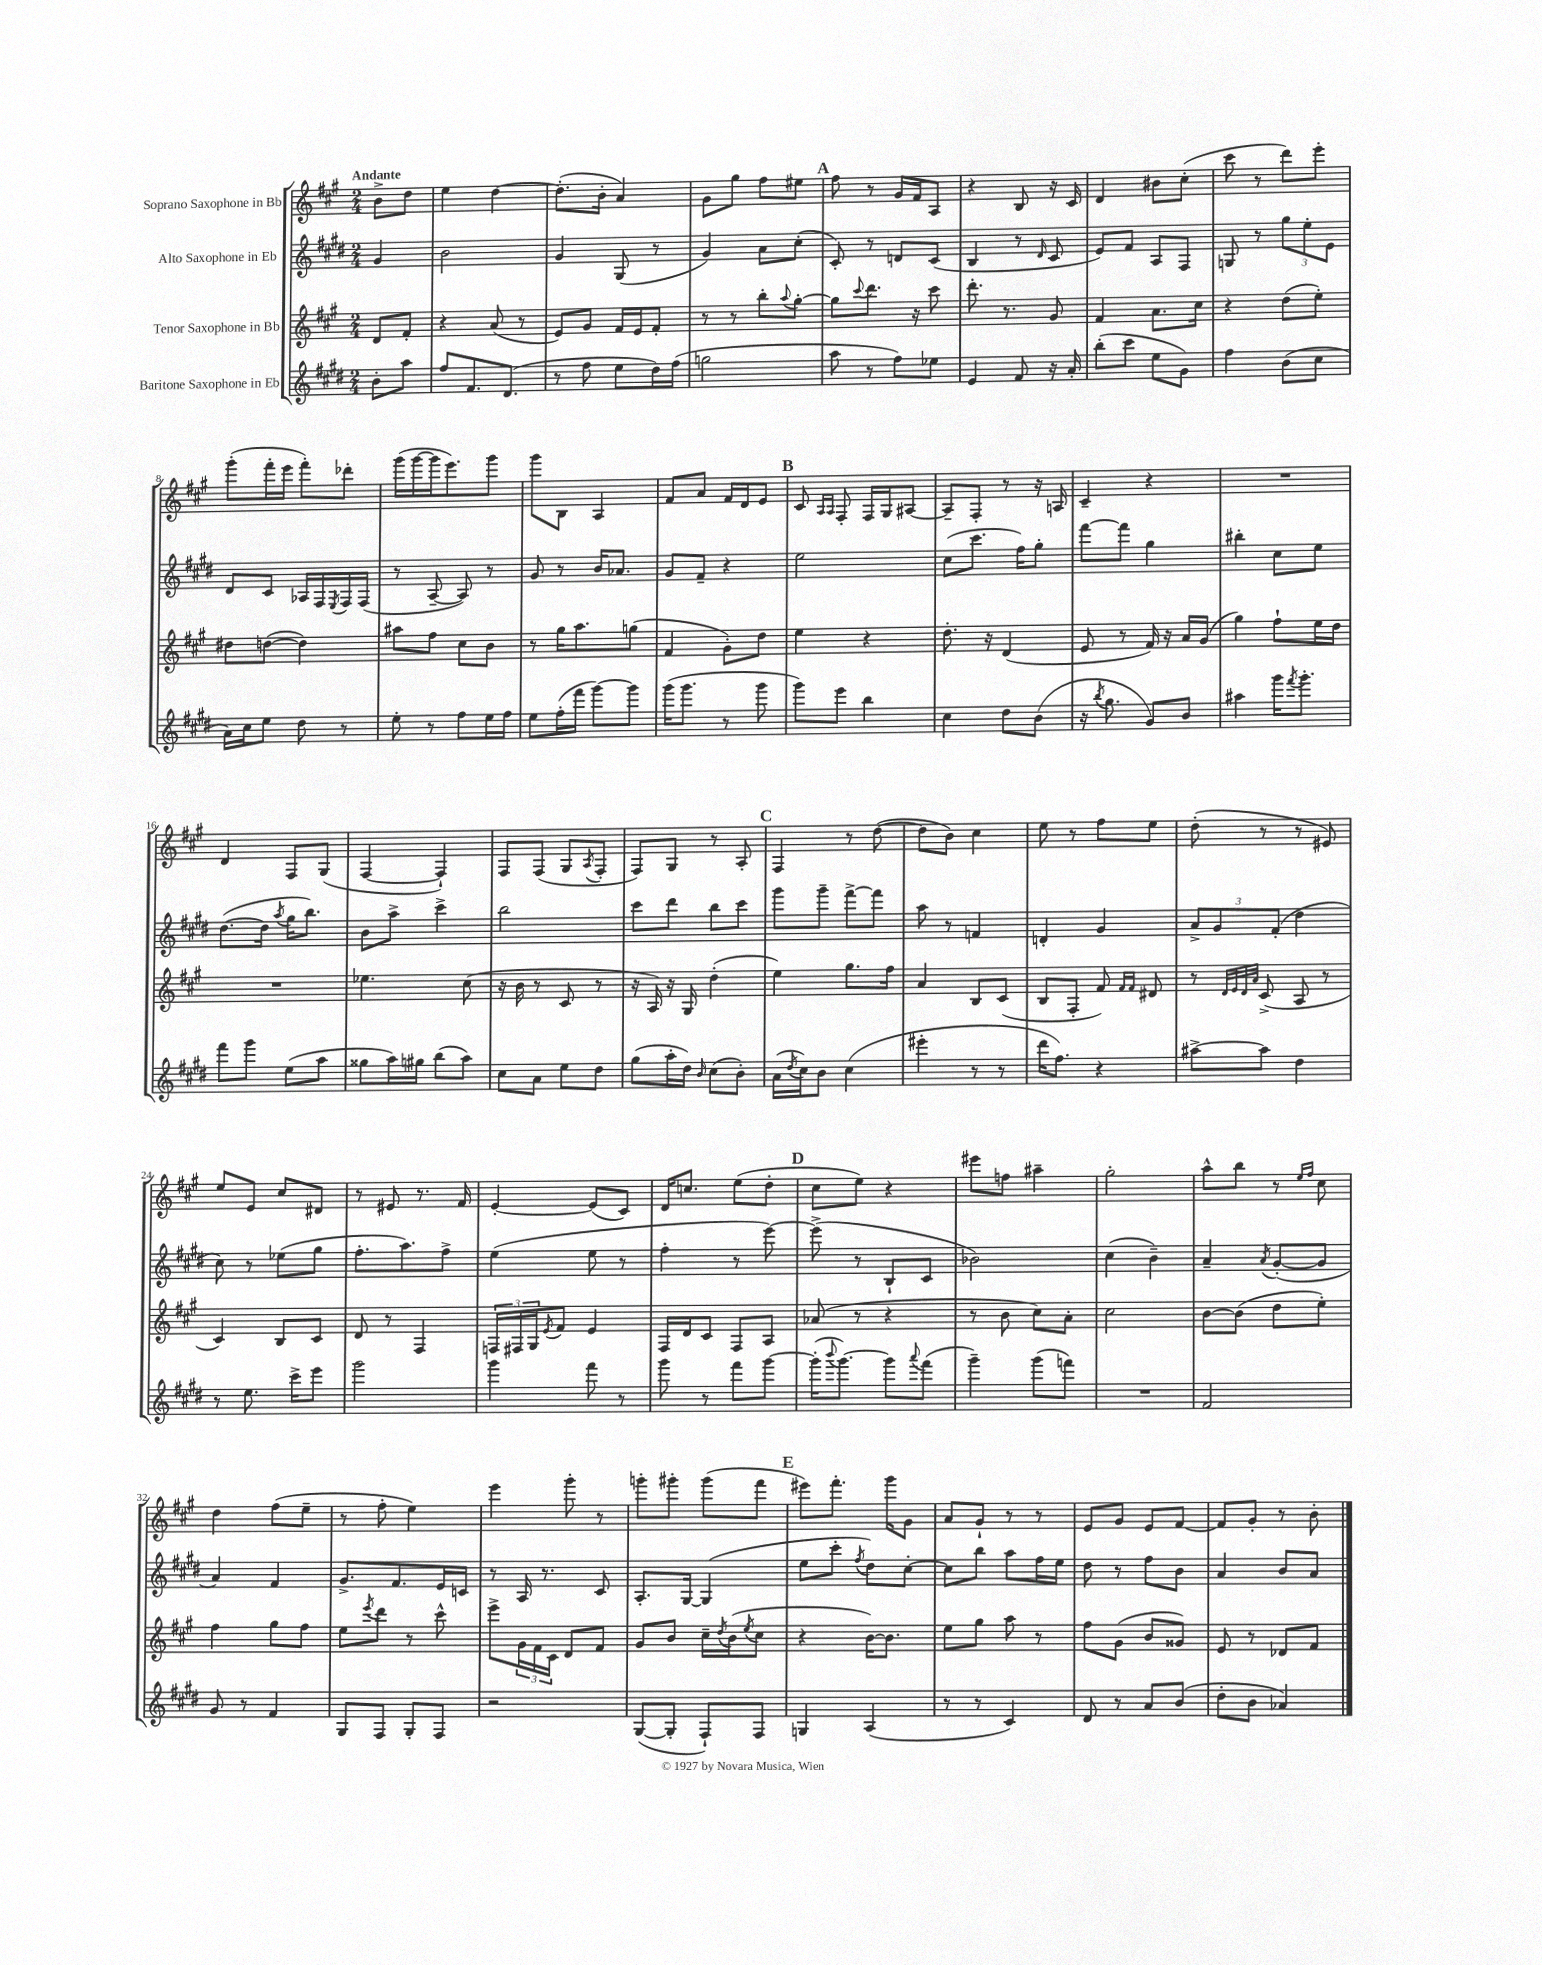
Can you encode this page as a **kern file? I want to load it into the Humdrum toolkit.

**kern	**kern	**kern	**kern
*part4	*part3	*part2	*part1
*staff4	*staff3	*staff2	*staff1
*I"Baritone Saxophone in Eb	*I"Tenor Saxophone in Bb	*I"Alto Saxophone in Eb	*I"Soprano Saxophone in Bb
*clefG2	*clefG2	*clefG2	*clefG2
*k[f#c#g#d#]	*k[f#c#g#]	*k[f#c#g#d#]	*k[f#c#g#]
*M2/4	*M2/4	*M2/4	*M2/4
=	=	=	=
!	!	!	!LO:TX:a:B:t=Andante
8b'\L	8d/L	4g#/	8b^\L
8aa\J	8f#'/J	.	8dd\J
=1	=1	=1	=1
8ff#/L	4r	2b\	4ee\
8.f#/	.	.	.
.	(8a/	.	[4dd\
(8.d#/J	.	.	.
.	8r	.	.
=2	=2	=2	=2
8r	8e/L)	4g#/	(8.dd'\L]
8ff#\	8g#/J	.	.
.	.	.	16b'\Jk
8ee\L	16f#/LL	(8G#/	4a/)
.	16e/J	.	.
16dd#\L)	8f#'/J	8r	.
(16ff#\JJ	.	.	.
=3	=3	=3	=3
2ggn\	8r	4g#/)	8g#\L
.	8r	.	8gg#\J
.	8bb'\L	8a\L	8ff#\L
.	8qqaa/	.	.
.	[8gg#'\J	(8cc#'\J	8ee#X\J
!!LO:REH:place=s1:t=A
=4	=4	=4	=4
8aa\	8gg#\L]	8c#'/)	8ff#\
.	8qqccc#/	.	.
8r	8.ddd\J	8r	8r
8ff#\L)	.	8dn/L	16g#/LL
.	16r	.	16f#/J
8ee-X\J	8ccc#\	(8c#/J	8A/J
=5	=5	=5	=5
4e/	8.ddd'\	4B/	4r
.	8.r	.	.
8f#/	.	8r	8B/
.	.	16qqd#/	.
16r	8g#/	8c#/	16r
16a'/	.	.	16c#/
=6	=6	=6	=6
(8bb'\L	4f#/	8e/L)	4d/
8ccc#\J	.	8f#/J	.
8ee\L	8.a\L	8A/L	8b#X\L
8g#\J)	.	8F#/J	(8cc#'\J
.	16cc#\Jk	.	.
=7	=7	=7	=7
4ff#\	4r	8Gn/	8ccc#\
.	.	8r	8r
(8b\L	(8dd\L	12gg#\L	8ddd\L)
.	.	12ee'\	.
8cc#\J	8ee'\J)	.	8eee'\J
.	.	12e\J	.
!!LO:LB:g=z
=8	=8	=8	=8
16a\LL)	8dd#X\L	8d#/L	(8ggg#'\L
16cc#\J	.	.	.
8ee\J	([8ddn\J	8c#/J	16fff#'\L
.	.	.	16eee\JJ
8dd#\	4dd\])	16A-X/LL	8fff#'\L)
.	.	16F#/	.
.	.	8qE/	.
8r	.	16F#/	8ddd-X'\J
.	.	(16F#/JJ	.
=9	=9	=9	=9
8ee'\	8aa#X\L	8r	(16ggg#\LL
.	.	.	[16ggg#\
8r	8ff#\J	[8A~/	16ggg#\J]
.	.	.	8.eee\)
8ff#\L	8cc#\L	8A/])	.
16ee\L	8b\J	8r	8ggg#\J
16ff#\JJ	.	.	.
=10	=10	=10	=10
8ee\L	8r	8g#/	8ggg#\L
(16ff#'\L	16gg#\KL	8r	8B\J
16fff#\JJ	8.aa\	.	.
[8ggg#\L)	.	16b/KL	4A/
.	.	8.a-X/J	.
8ggg#\J]	(8ggn\J	.	.
=11	=11	=11	=11
(16ggg#\KL	4f#/	8g#/L	8f#/L
8.ggg#\J	.	.	.
.	.	8f#~/J	8a/J
8r	8g#'\L)	4r	16f#/LL
.	.	.	16d/J
8ggg#\	8dd\J	.	8e/J
!!LO:REH:place=s1:t=B
=12	=12	=12	=12
8ggg#\L)	4ee\	2ee\	8c#/
.	.	.	16qqA/LL
.	.	.	16qqA/JJ
8eee\J	.	.	8F#'/
4bb\	4r	.	16F#/LL
.	.	.	16G#/J
.	.	.	[8A#X/J
=13	=13	=13	=13
4cc#\	8.dd'\	(8cc#\L	8A#~/L]
.	.	8.ccc#\J	8F#'/J
.	16r	.	.
8dd#\L	(4d/	.	8r
.	.	16ff#\KL)	.
(8b\J	.	8gg#'\J	16r
.	.	.	16An/
=14	=14	=14	=14
16r	8e/	[8fff#\L	4c#~/
8qbb/	.	.	.
8.gg#\	.	.	.
.	8r	8fff#\J]	.
8g#/L)	16f#/)	4gg#\	4r
.	16r	.	.
8b/J	16a/LL	.	.
.	(16g#/JJ	.	.
=15	=15	=15	=15
4aa#X\	4gg#\)	4bb#X'\	2r
16ggg#\KL	8ff#`\L	8cc#\L	.
8qfff#/	.	.	.
8.ggg#'\J	.	.	.
.	16ee\L	8ee\J	.
.	16dd\JJ	.	.
!!LO:LB:g=z
=16	=16	=16	=16
8fff#\L	2r	([8.dd#\L	4d/
8ggg#\J	.	.	.
.	.	16dd#\Jk]	.
.	.	8qaa/	.
(8ee\L	.	16gg#\KL	8F#/L
.	.	8.bb\J)	.
8aa\J	.	.	(8G#/J
=17	=17	=17	=17
8gg##X\L	4.ee-X\	8b\L	[4F#/
16aa\L)	.	8aa^\J	.
16gg#X\JJ	.	.	.
(8bb\L	.	4ccc#^\	4F#`/])
8aa\J)	(8cc#\	.	.
=18	=18	=18	=18
8cc#\L	16r	2bb\	8F#/L
.	16b\	.	.
8a\J	8r	.	(8F#/J
8ee\L	8c#/	.	8G#/L
.	.	.	8qA/
8dd#\J	8r	.	8F#'/J
=19	=19	=19	=19
(8gg#\L	16r	8ccc#\L	8F#/L)
.	16A/)	.	.
16aa'\L	16r	8ddd#\J	8G#/J
16dd#\JJ)	16G#/	.	.
16qqb/	.	.	.
(8cc#\L	(4dd'\	8bb\L	8r
8b'\J)	.	8ccc#\J	8A'/
!!LO:REH:place=s1:t=C
=20	=20	=20	=20
(16a\LL	4ee\)	8ggg#\L	4F#/
8qdd#/	.	.	.
16cc#\J)	.	.	.
8b\J	.	8ggg#~\J	.
(4cc#\	8.gg#\L	[8fff#^\L	8r
.	.	8fff#\J]	([8dd\
.	16ff#\Jk	.	.
=21	=21	=21	=21
4eee#X'\	4a/	8aa\	8dd\L]
.	.	8r	8b\J)
8r	8B/L	4fn/	4cc#\
8r	(8c#/J	.	.
=22	=22	=22	=22
16ddd#\KL	8B/L	4dn'/	8ee\
8.ff#\J)	.	.	.
.	8F#'/J	.	8r
4r	8f#/)	4g#/	8ff#\L
.	16qqf#/LL	.	.
.	16qqf#/JJ	.	.
.	8d#X/	.	8ee\J
=23	=23	=23	=23
[8aa#X^\L	8r	12a^/L	(8dd'\
.	.	12g#/	.
.	32qqd/LLL	.	.
.	32qqe/	.	.
.	32qqd/	.	.
.	32qqa/JJJ	.	.
8aa#\J]	(8c#^/	.	8r
.	.	(12f#'/J	.
4dd#\	8A/	4dd#\	8r
.	8r	.	8e#X/)
!!LO:LB:g=z
=24	=24	=24	=24
8r	4c#/)	8cc#\)	8ee/L
8.ee\	.	8r	8e/J
.	8B/L	(8ee-X\L	8cc#/L
16ccc#^\KL	.	.	.
8eee\J	8c#/J	8gg#\J	8d#X/J
=25	=25	=25	=25
2ggg#\	8d/	8.ff#'\L	8r
.	8r	.	8e#X/
.	.	8.aa\)	.
.	4F#/	.	8.r
.	.	8ff#^\J	.
.	.	.	16f#/
=26	=26	=26	=26
4ggg#\	24Fn/LL	(4ee\	[4e'/
.	24F#X/	.	.
.	24G#/J	.	.
.	8qe/	.	.
.	8f#/J	.	.
8fff#\	4e/	8ee\	(8e/L]
8r	.	8r	8c#/J)
=27	=27	=27	=27
8ggg#\	16F#/LL	4ff#'\	16d/KL
.	16d/J	.	8.ccn/J
8r	8c#/J	.	.
8fff#\L	8F#/L	8r	(8ee\L
[8ggg#\J	8A/J	[8eee\)	8dd'\J
!!LO:REH:place=s1:t=D
=28	=28	=28	=28
(16ggg#'\KL]	(8a-X/	(8eee^\]	8cc#\L
8qqbbb/	.	.	.
[8.ggg#\J)	.	.	.
.	8r	8r	8ee\J)
8ggg#\L]	4r	8B`/L	4r
8qqaaa/	.	.	.
(8fff#\J	.	8c#/J	.
=29	=29	=29	=29
4ggg#~\)	8r	2b-X\)	8eee#X\L
.	8b\	.	8ffn\J
(8ggg#\L	8cc#\L)	.	4aa#X~\
8fffn\J)	8a'\J	.	.
=30	=30	=30	=30
2r	2cc#\	(4cc#\	2gg#'\
.	.	4b~\)	.
=31	=31	=31	=31
2f#/	[8b\L	4a~/	8aa^^\L
.	(8b\J]	.	8bb\J
.	.	8qa/	.
.	8dd\L	([8g#'/L	8r
.	.	.	16qqee/LL
.	.	.	16qqff#/JJ
.	8ee'\J)	8g#/J]	8cc#\
!!LO:LB:g=z
=32	=32	=32	=32
8g#/	4ff#\	4a/)	4dd\
8r	.	.	.
4f#/	8gg#\L	4f#/	(8ff#\L
.	8ff#\J	.	8ee~\J
=33	=33	=33	=33
8G#/L	8ee\L	8.g#^/L	8r
.	8qeee/	.	.
8F#/J	8ddd\J	.	8ff#'\
.	.	8.f#/	.
8G#'/L	8r	.	4ee\)
8F#/J	8ccc#^^\	16e/L	.
.	.	16cn/JJ	.
=34	=34	=34	=34
2r	8eee^\L	8r	4eee\
.	24g#\L	16A/	.
.	24f#\	.	.
.	.	8.r	.
.	24c#\JJ	.	.
.	8d/L	.	8ggg#'\
.	8f#/J	8c#/	8r
=35	=35	=35	=35
([8G#/L	8g#/L	8.A'/L	8gggn'\L
8G#'/J]	8b/J	.	8ggg#X'\J
.	.	[16G#/Jk	.
8F#`/L)	16cc#~\LL	(4G#/]	(8ggg#\L
.	8qdd/	.	.
.	(16b\J	.	.
.	8qee/	.	.
8F#/J	8cc#\J	.	8fff#\J
!!LO:REH:place=s1:t=E
=36	=36	=36	=36
4Gn/	4r	8ee\L	8eee#X\L)
.	.	8ccc#'\J	8.fff#'\J
.	.	8qff#/	.
(4A/	[16b\KL)	8dd#\L)	.
.	8.b\J]	.	16ggg#\KL
.	.	[8cc#'\J	8g#\J
=37	=37	=37	=37
8r	8ee\L	8cc#\L]	8a/L
8r	8gg#\J	8bb\J	8g#`/J
4c#/)	8aa\	8aa\L	8r
.	8r	16ff#\L	8r
.	.	16ee\JJ	.
=38	=38	=38	=38
8d#/	8ff#\L	8dd#\	8e/L
8r	(8g#\J	8r	8g#/J
8a/L	8b/L	8ff#\L	8e/L
(8b/J	8g##X/J)	8b\J	[8f#/J
=39	=39	=39	=39
8dd#'\L	8e/	4a/	8f#/L]
8b\J	8r	.	8g#'/J
4a-X/)	8d-X/L	8b/L	8r
.	8f#/J	8a/J	8b'\
==	==	==	==
*-	*-	*-	*-
